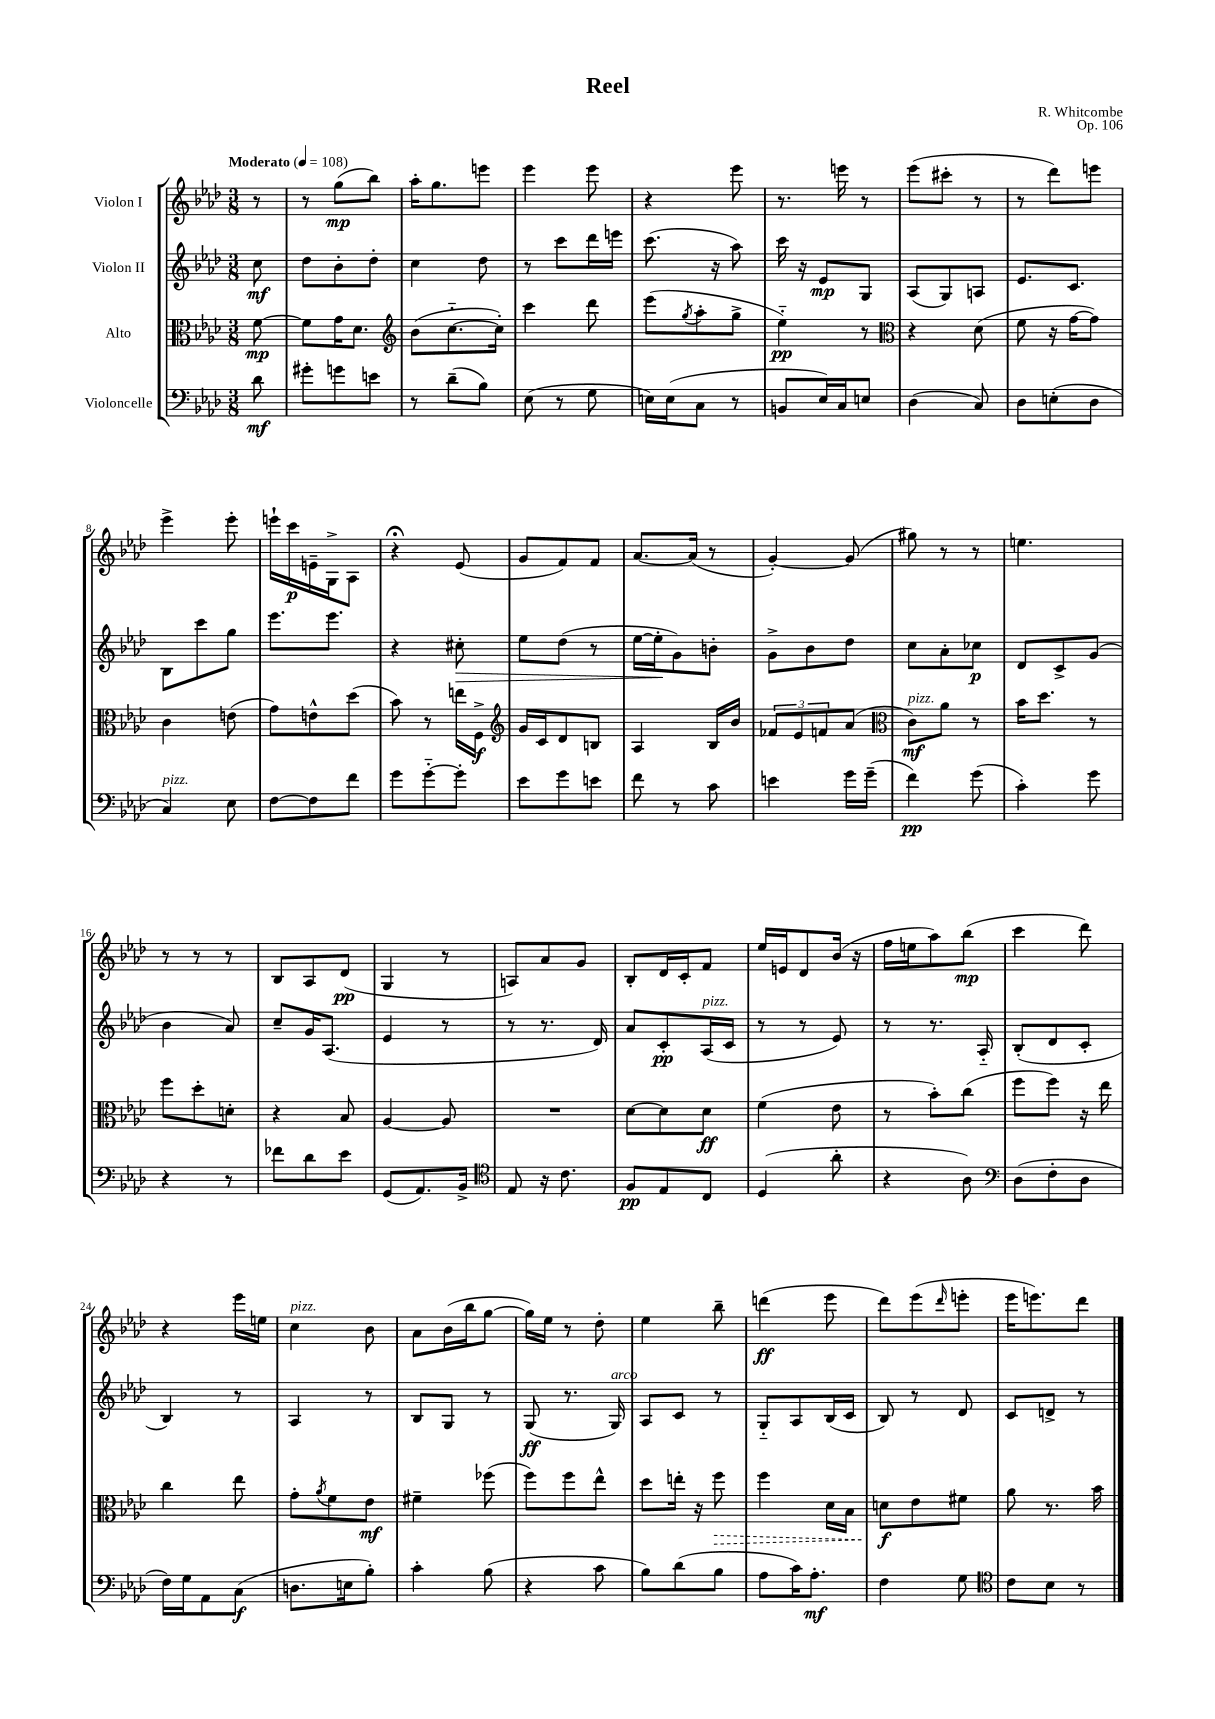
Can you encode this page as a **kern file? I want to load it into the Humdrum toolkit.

**kern	**kern	**kern	**kern
*staff4	*staff3	*staff2	*staff1
*clefF4	*clefC3	*clefG2	*clefG2
*k[b-e-a-d-]	*k[b-e-a-d-]	*k[b-e-a-d-]	*k[b-e-a-d-]
*M3/8	*M3/8	*M3/8	*M3/8
*MM108	*MM108	*MM108	*MM108
8d-	[8f	8cc	8r
=	=	=	=
8g#'	8f]	8dd-	8r
8g	16g	8b-'	(8gg
.	8.d-	.	.
8e	.	8dd-'	8bb-)
=	=	=	=
*	*clefG2	*	*
8r	(8b-	4cc	16aa-'
.	.	.	8.gg
(8d-~	[8.cc'~	.	.
8B-)	.	8dd-	8eee
.	16cc'])	.	.
=	=	=	=
(8E-	4ccc	8r	4eee-
8r	.	8ccc	.
8G	8ddd-	16ddd-	8eee-
.	.	16eee	.
=	=	=	=
16E)	(8eee-	(8.ccc	4r
(16E	.	.	.
.	8qgg	.	.
8C	8aa-'	.	.
.	.	16r	.
8r	8gg^	8aa-)	8eee-
=	=	=	=
8BB	4ee-'~)	16ccc	8.r
.	.	16r	.
16E-)	.	8e-	.
16C	.	.	16eee
8E	8r	8G	8r
=	=	=	=
*	*clefC3	*	*
(4D-	4r	(8A-	(8eee-
.	.	8G)	8ccc#'
8C)	(8d-	8A	8r
=	=	=	=
8D-	8f	8.e-	8r
(8E'	16r	.	8ddd-)
.	[16g	8.c	.
8D-	8g])	.	8eee
=	=	=	=
4C)	4c	8B-	4eee-^
.	.	8ccc	.
8E-	(8e	8gg	8eee-'
=	=	=	=
[8F	8g)	8.eee-	16eee`
.	.	.	16ccc
8F]	8e^^	.	16e~
.	.	8.eee-	16G^
8f	(8dd-	.	8A-
=	=	=	=
8g	8b-)	4r	4r;
[8g'~	8r	.	.
8g']	16ee	8cc#'	(8e-
.	16F^	.	.
=	=	=	=
*	*clefG2	*	*
8e-	16g	8ee-	8g
.	16c	.	.
8g	8d-	(8dd-	8f)
8e	8B	8r	8f
=	=	=	=
8f	4A-	[16ee-	[8.a-
.	.	16ee-']	.
8r	.	8g)	.
.	.	.	(16a-]
8c	16B-	8b'	8r
.	16b-	.	.
=	=	=	=
4e	12f-	8g^	[4g')
.	12e-	.	.
.	.	8b-	.
.	12f	.	.
16g	(8a-	8dd-	(8g]
(16g~	.	.	.
=	=	=	=
*	*clefC3	*	*
4f)	8c)	8cc	8gg#)
.	8a-	8a-'	8r
(8g	8r	8cc-	8r
=	=	=	=
4c')	16b-	8d-	4.ee
.	8.dd-	.	.
.	.	8c^	.
8g	8r	(8g	.
=	=	=	=
4r	8ff	4b-	8r
.	8dd-'	.	8r
8r	8d'	8a-)	8r
=	=	=	=
8f-	4r	8cc~	8B-
8d-	.	16g	8A-
.	.	(8.A-	.
8e-	8B-	.	(8d-
=	=	=	=
(8GG	[4A-	4e-	4G
8.AA-)	.	.	.
.	8A-]	8r	8r
16BB-^	.	.	.
=	=	=	=
*clefC4	*	*	*
8E-	4.r	8r	8A)
16r	.	8.r	8a-
8.c	.	.	.
.	.	.	8g
.	.	16d-)	.
=	=	=	=
8F	[8d-	8a-	8B-'
8E-	8d-]	8c'	16d-
.	.	.	16c'
8C	8d-	(16A-	8f
.	.	16c	.
=	=	=	=
(4D-	(4f	8r	16ee-
.	.	.	16e
.	.	8r	8d-
8a-'	8e-	8e-)	(16b-
.	.	.	16r
=	=	=	=
4r	8r	8r	16ff
.	.	.	16ee
.	8b-')	8.r	8aa-)
8A-)	(8cc	.	(8bb-
.	.	16A-'~	.
=	=	=	=
*clefF4	*	*	*
(8D-	8ff	(8B-'	4ccc
8F'	8ff)	8d-	.
8D-	16r	8c'	8ddd-)
.	16ee-	.	.
=	=	=	=
16F)	4cc	4B-)	4r
16G	.	.	.
8AA-	.	.	.
(8C	8ee-	8r	16eee-
.	.	.	16ee
=	=	=	=
8.D	8g'	4A-	4cc
.	8qa-	.	.
.	8f	.	.
16E	.	.	.
8B-')	8e-	8r	8b-
=	=	=	=
4c'	4f#~	8B-	8a-
.	.	8G	(16b-
.	.	.	16bb-
(8B-	(8ff-	8r	[8gg
=	=	=	=
4r	8ff)	(8G	16gg])
.	.	.	16ee-
.	8ff	8.r	8r
8c	8ee-^^	.	8dd-'
.	.	16G)	.
=	=	=	=
8B-)	8dd-	8A-	4ee-
(8d-	16ee'	8c	.
.	16r	.	.
8B-	8ff	8r	8bb-~
=	=	=	=
8A-	4ff	8G'~	(4ddd
16c)	.	8A-	.
8.A-'	.	.	.
.	16d-	(16B-	8eee-
.	16B-	16c	.
=	=	=	=
4F	8d	8B-)	8ddd-)
.	8e-	8r	(8eee-
.	.	.	16qqddd-
8G	8f#	8d-	8eee'
=	=	=	=
*clefC4	*	*	*
8c	8a-	8c	16eee-
.	.	.	8.eee)
8B-	8.r	8d^	.
8r	.	8r	8ddd-
.	16b-	.	.
==	==	==	==
*-	*-	*-	*-
